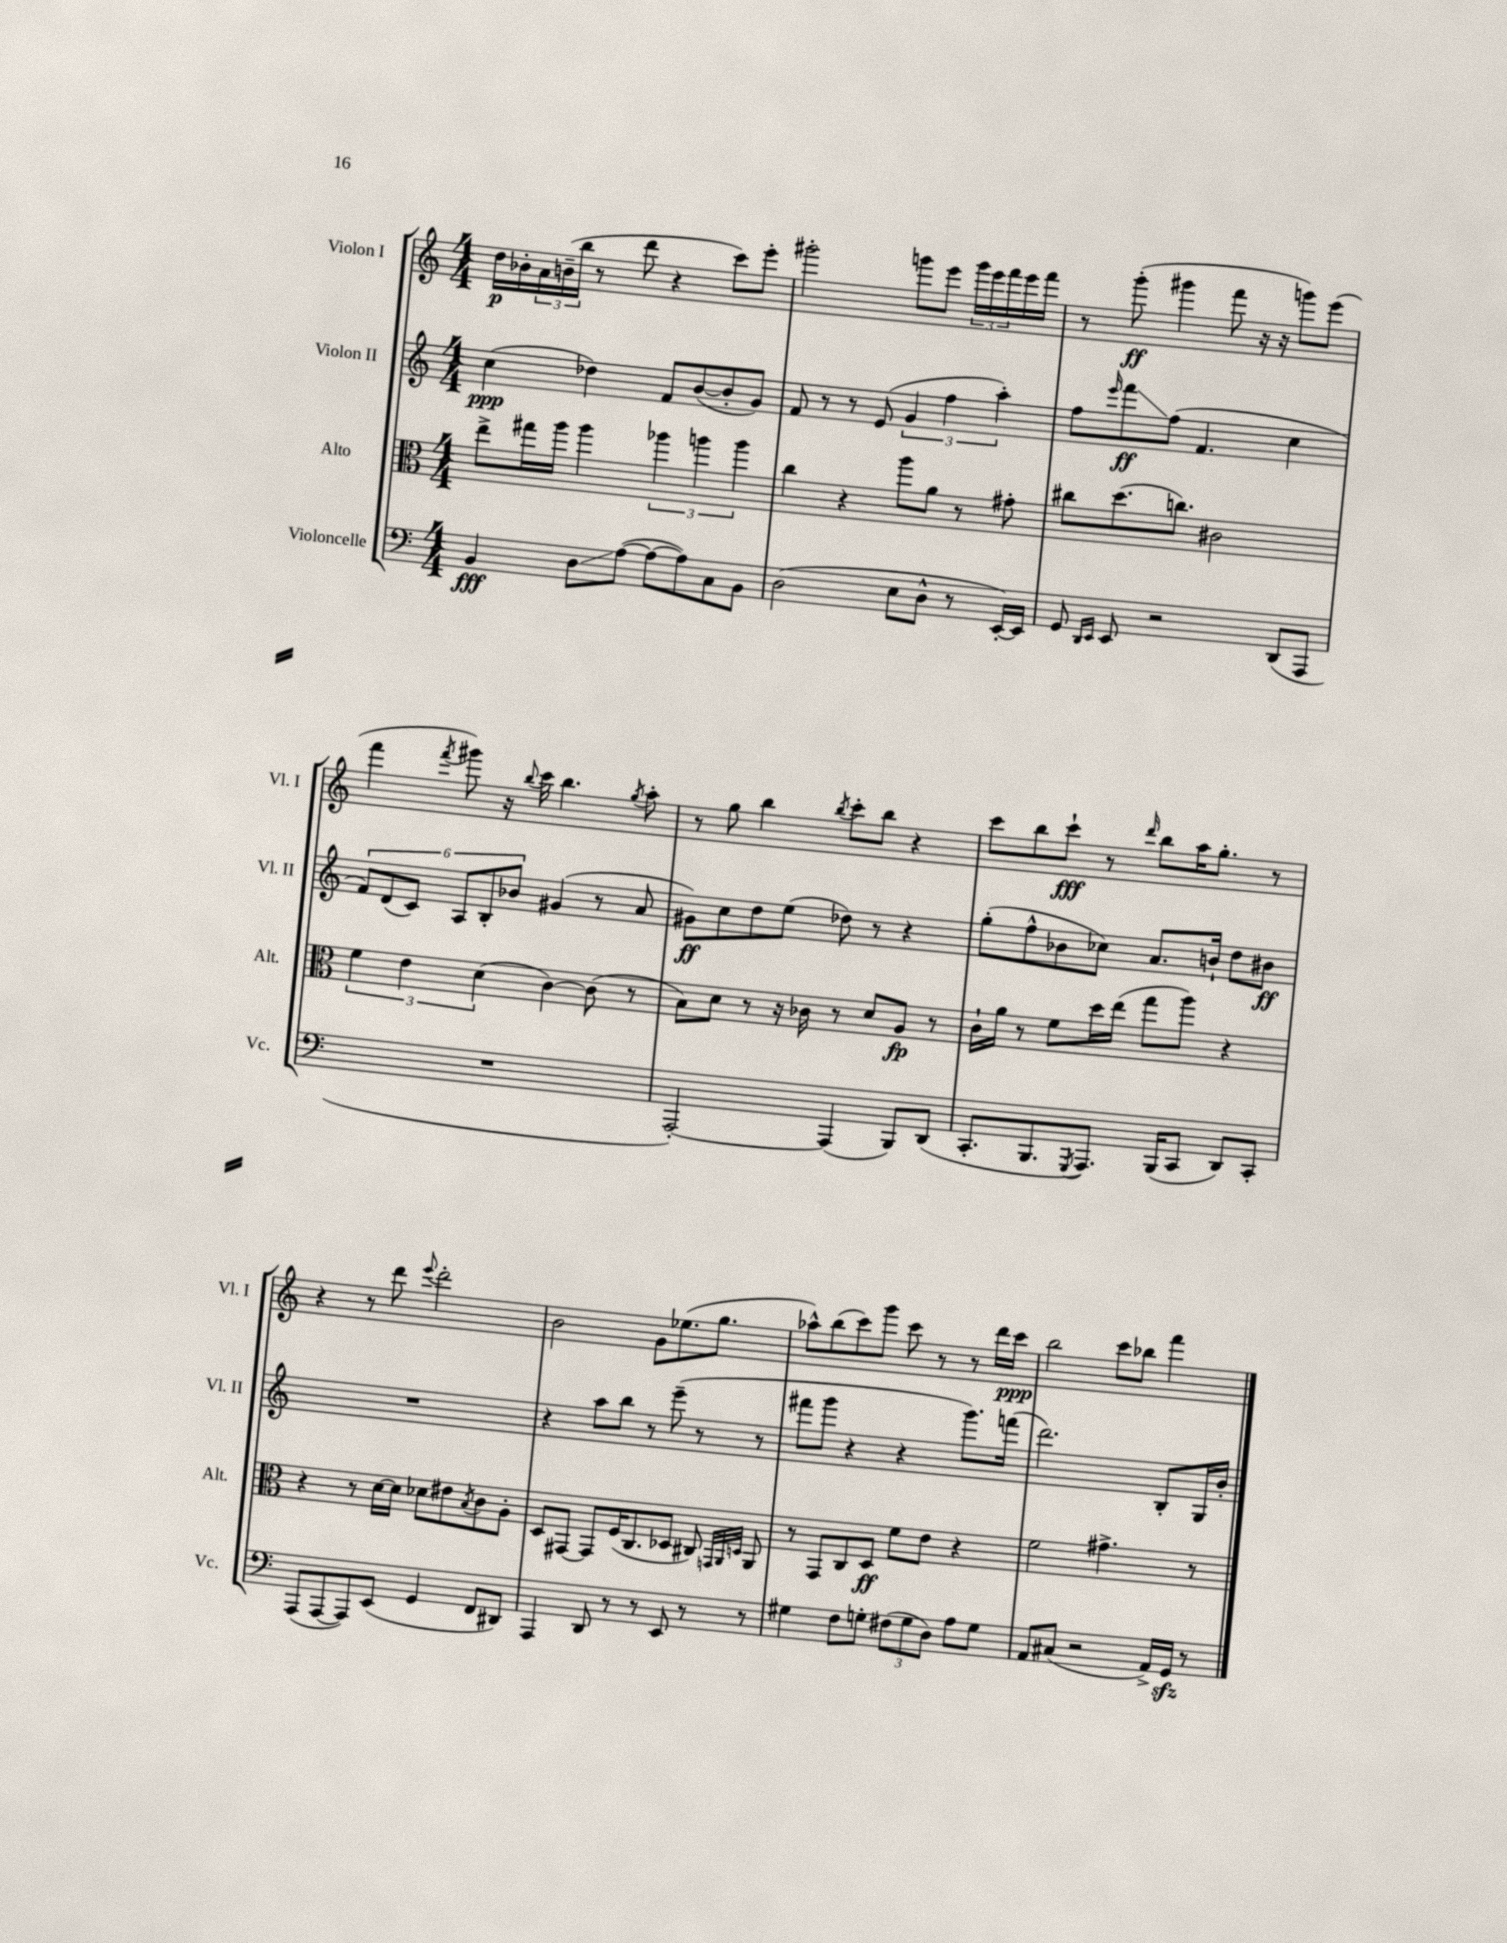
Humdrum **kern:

**kern	**kern	**kern	**kern
*staff4	*staff3	*staff2	*staff1
*clefF4	*clefC3	*clefG2	*clefG2
*k[]	*k[]	*k[]	*k[]
*M4/4	*M4/4	*M4/4	*M4/4
4BB/	8ee^\L	(4cc\	16dd\LL
.	.	.	16b-'\
.	16gg#\L	.	24a\
.	.	.	(24b~\
.	16aa\JJ	.	.
.	.	.	24bb\JJ
8D\L	4aa\	4dd-\)	8r
([8A\J	.	.	8ddd\
8A\_L	6aa-\	8f/L	4r
8A\])	.	([8b/	.
.	6aa\	.	.
8C\	.	8b'/]	8ccc\L)
.	6aa\	.	.
8BB\J	.	8g/J)	8eee'\J
=	=	=	=
(2D\	4cc\	8f/	2ggg#'\
.	.	8r	.
.	4r	8r	.
.	.	(8e/	.
8E\L	8aa\L	6g/	8ggg\L
8D^^\J	8a\J	.	8eee\J
.	.	6ff\	.
8r	8r	.	24ggg\LL
.	.	.	24eee\
.	.	6aa'\)	24fff\
[16EE'/LL)	8g#'\	.	16eee\
16EE/]JJ	.	.	16fff\JJ
=	=	=	=
8GG/	8cc#\L	8ff\L	8r
16qqDD/LL	.	.	.
16qqEE/JJ	.	16qqeee/	.
8EE/	(8.dd\	8fff\	(8ggg'\
2r	.	(8ff\J	4ggg#\
.	8.cc\J)	.	.
.	.	4.f/	.
.	2c#\	.	8fff\
.	.	.	16r
.	.	.	16r
(8DD/L	.	4cc\	8ggg\L)
8AAA/J	.	.	(8eee\J
=	=	=	=
1r	6f\	12f/L)	4fff\
.	.	(12d/	.
.	6e\	12c/J)	.
.	.	.	8qfff/
.	.	12A/L	8ggg#\)
.	(6d\	12B'/	.
.	.	.	16r
.	.	12b-/J	.
.	.	.	8qqbb/
.	.	.	16ccc\
.	[4c\)	(4g#/	4.bb\
.	(8c\]	8r	.
.	.	.	8qgg/
.	8r	8a/	8aa'\
=	=	=	=
[2AAA'/)	8B\L)	8g#\L)	8r
.	8d\J	8cc\	8gg\
.	8r	8dd\	4bb\
.	16r	(8ee\J	.
.	16c-\	.	.
.	.	.	8qbb/
(4AAA/]	8r	8dd-\)	8ccc'\L
.	8d/L	8r	8bb\J
8BBB/L)	8A/J	4r	4r
(8DD/J	8r	.	.
=	=	=	=
8.CC'/L	16c`\LL	(8gg'\L	8ccc\L
.	16a\JJ	.	.
.	8r	8ff^^\	8bb\
8.BBB/	.	.	.
.	8f\L	8b-\	8ccc`\J
8qGGG/	.	.	.
8.AAA/J)	16dd\L	8cc-\J)	8r
.	(16ee\JJ	.	.
.	.	.	16qqddd/
.	8gg\L	8.a/L	8bb\L
(16BBB/LK	.	.	.
8CC/J	8aa\J)	.	16aa\K
.	.	16b`/Jk	8.gg'\J
8DD/L)	4r	8dd\L	.
8CC'/J	.	8b#\J	8r
=	=	=	=
(8AAA/L	4r	1r	4r
[8AAA/	.	.	.
8AAA/])	8r	.	8r
(8EE/J	[16d\LL	.	8ddd\
.	16d\]JJ	.	.
.	.	.	8qqeee/
4GG/	8d-\L	.	2ddd'\
.	8e#\	.	.
.	8qB/	.	.
8FF/L	8c\	.	.
8DD#/J)	8A'\J	.	.
=	=	=	=
4AAA/	8D/L	4r	2b\
.	[8GG#/J	.	.
8DD/	8GG#/]L	8aa\L	.
8r	(16F/K	8bb\J	.
.	8.C/	.	.
8r	.	8r	8g\L
8EE/	8D-/J	(8eee~\	(8.ee-\
8r	8C#/)	8r	.
.	.	.	8.gg\J
.	32qqGG/LLL	.	.
.	32qqAA/	.	.
.	32qqD/JJJ	.	.
8r	8AA/	8r	.
=	=	=	=
4G#\	8r	8fff#\L	8aa-^^\L)
.	8GG/L	8ggg\J	(8bb\
8F\L	8C/	4r	8ccc\)
8G'\J	8D/J	.	8ggg\J
(12F#\L	8f\L	4r	8ccc\
12G\	.	.	.
.	8e\J	.	8r
12D\J)	.	.	.
8A\L	4r	8.ggg\L)	8r
8G\J	.	.	16ddd\LL
.	.	(16fff\Jk	16ccc\JJ
=	=	=	=
8AA/L	2f\	2.ddd\)	2bb\
(8C#/J	.	.	.
2r	.	.	.
.	4.g#^\	.	8ccc\L
.	.	.	8bb-\J
16AA^/LL)	.	8B'/L	4fff\
16GG/JJ	.	.	.
8r	8r	16G/L	.
.	.	16b'/JJ	.
==	==	==	==
*-	*-	*-	*-
